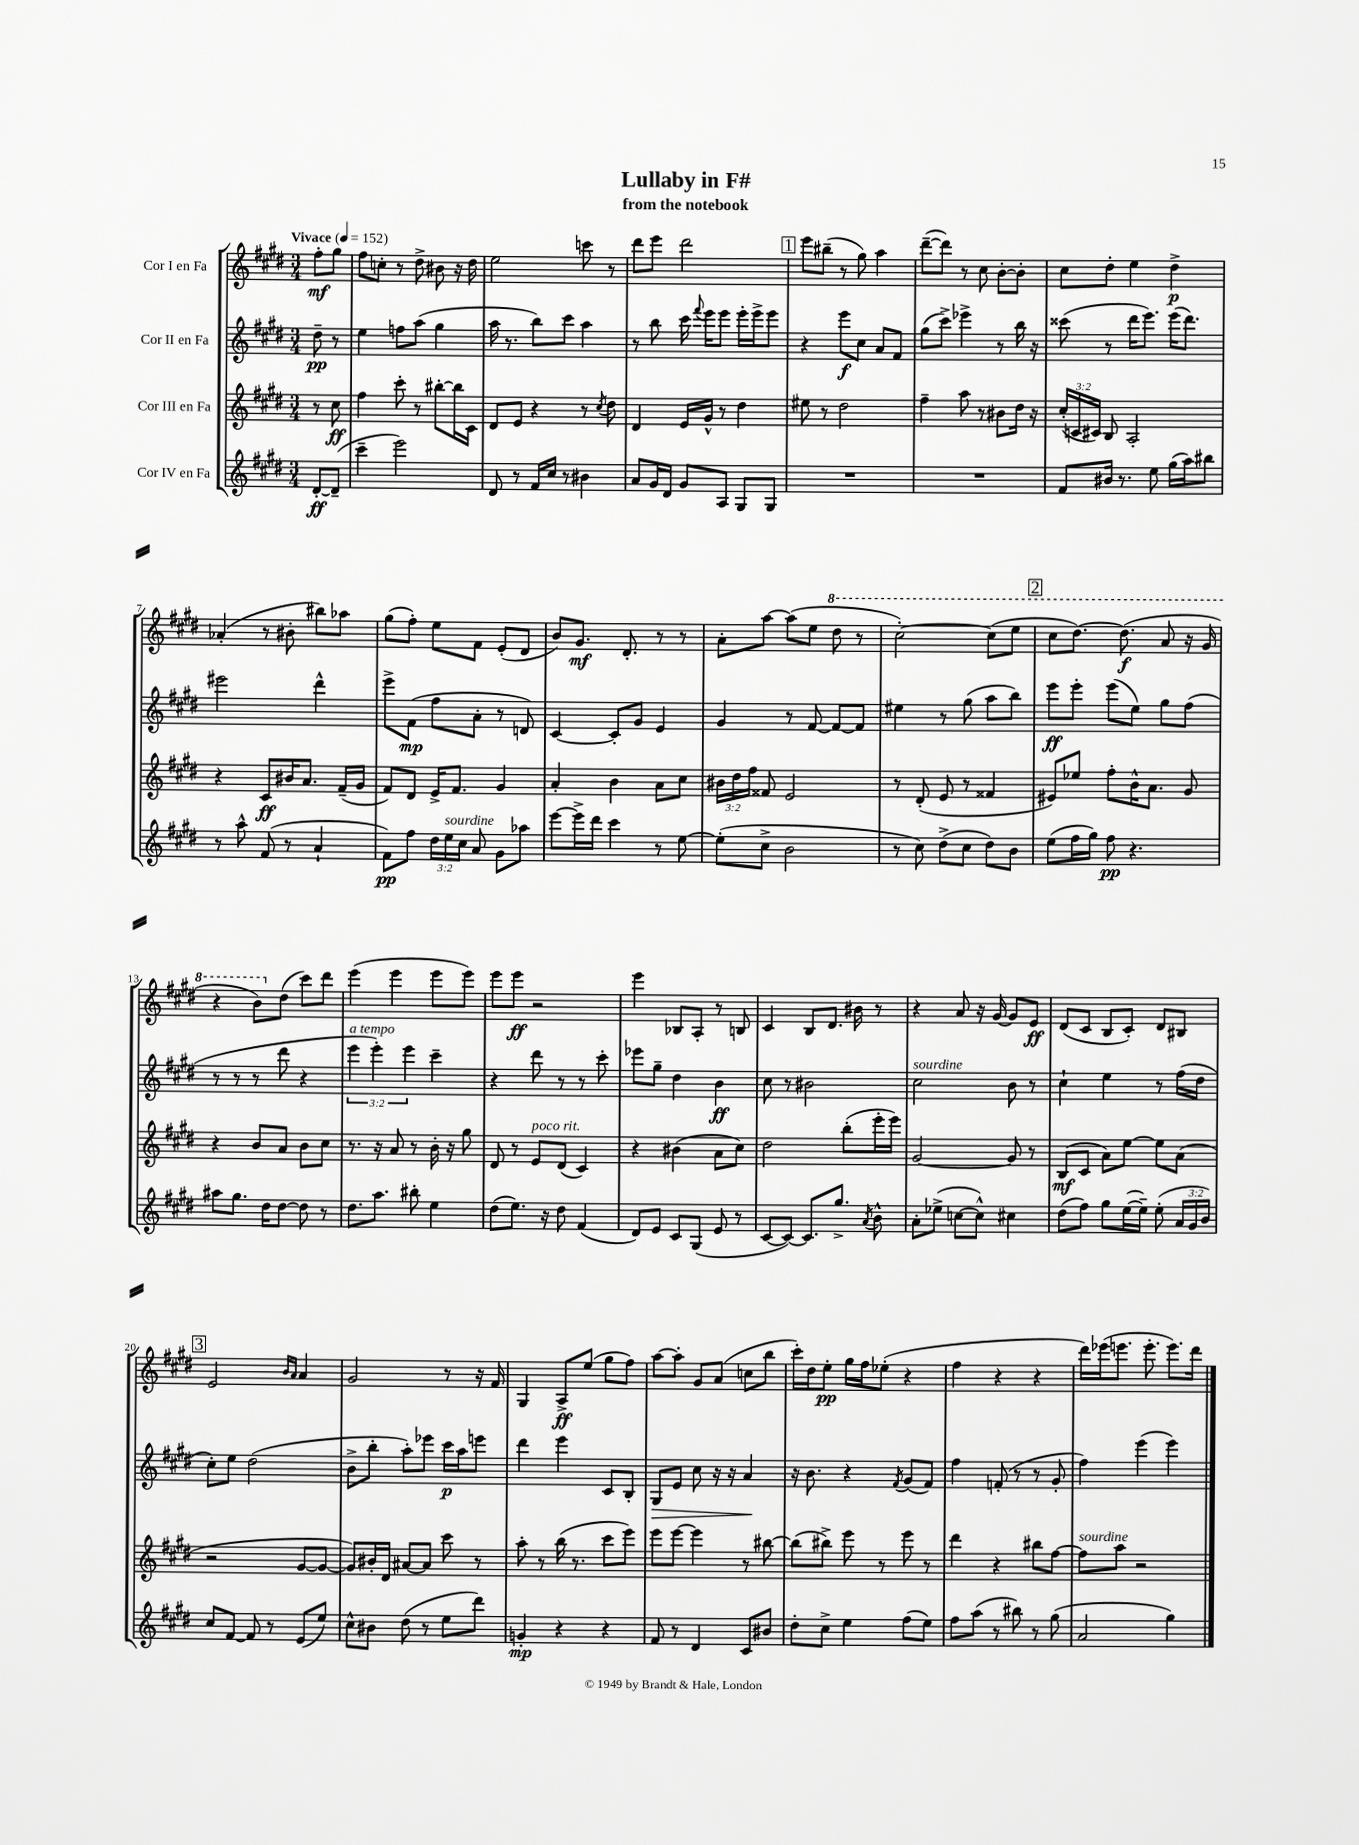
\header { title = "Lullaby in F#" subtitle = "from the notebook" }
<<
\new StaffGroup <<
\new Staff = "s0" \with { instrumentName = "Cor I en Fa" } {
    \clef treble \key e \major \numericTimeSignature \time 3/4 \partial 4 \tempo "Vivace" 4 = 152
    \autoBeamOff fis''8[-.\mf gis''8] |
    fis''8[ c''8]-. r8 dis''8-> bis'8 r16 dis''16 |
    e''2 c'''8 r8 |
    dis'''8[ e'''8] dis'''2 |
    \mark \markup { \box "1" } e'''8[ bis''8]--( r8 gis''8) a''4 |
    dis'''8[~--( dis'''8]) r8 cis''8 b'8[~-. b'8]-. |
    cis''8[ dis''8]-. e''4 dis''4->\p |
    aes'4-.( r8 bis'8-. bis''8[) aes''8] |
    gis''8[( fis''8]-.) e''8[ fis'8] e'8[-.( dis'8] |
    b'8[) gis'8.]\mf dis'8.-. r8 r8 |
    a'8[-. a''8]~ a''8[( e''8] \ottava #1 dis'''8 r8 |
    cis'''2~-.) cis'''8[( e'''8] |
    \mark \markup { \box "2" } cis'''8[ dis'''8.]~) dis'''8.\f( a''8 r16 gis''16 |
    r4 b''8[) \ottava #0 dis''8]( cis'''8[) dis'''8] |
    e'''4( e'''4 e'''8[ e'''8]) |
    e'''8[ e'''8]\ff r2 |
    e'''4 bes8[ a8]-. r8 b8 |
    cis'4 b8[ dis'8.] bis'16 r8 |
    r4 a'8 r16 gis'16~ gis'8[ e'8]\ff |
    dis'8[( cis'8] b8[ cis'8]-.) dis'8[ bis8] |
    \mark \markup { \box "3" } e'2 \grace { b'16[ a'16] } a'4 |
    gis'2 r8 r16 fis'16 |
    gis4 a8[->\ff e''8]( gis''8[ fis''8]) |
    a''8[~ a''8]-. gis'8[ a'8]( c''8[ b''8] |
    cis'''16[-.) dis''16 e''8]-.\pp gis''16[ fis''16 ees''8]-.( r4 |
    fis''4 r4 r4 |
    dis'''16[) ees'''16( e'''8.] e'''8.-. e'''8.[) dis'''16] \bar "|." |
}
\new Staff = "s1" \with { instrumentName = "Cor II en Fa" } {
    \clef treble \key e \major \numericTimeSignature \time 3/4 \override Staff.TupletNumber.text = #tuplet-number::calc-fraction-text \partial 4
    \autoBeamOff dis''8--\pp r8 |
    e''4 f''8[ a''8]( gis''4 |
    a''16 r8. b''8[) cis'''8] a''4 |
    r8 b''8 cis'''16 \appoggiatura { fis'''8 } e'''16[ e'''8] e'''16[-. e'''16-> e'''8] |
    \mark \markup { \box "1" } r4 e'''8[\f cis''8] a'8[ fis'8] |
    gis''8[( cis'''8]->) ees'''4-> r8 b''16 r16 |
    cisis'''8( r8 dis'''16[ e'''8.]) e'''16[( dis'''8.]) |
    eis'''2 dis'''4-^ |
    e'''8[-> fis'8]\mp( fis''8[ a'8]-. r8 d'8) |
    cis'4~ cis'8[-. gis'8] e'4 |
    gis'4 r8 fis'8~ fis'8[~ fis'8] |
    eis''4 r8 gis''8( a''8[ b''8]) |
    \mark \markup { \box "2" } e'''8[\ff e'''8]-. e'''8[( e''8]) gis''8[ fis''8]( |
    r8 r8 r8 dis'''8 r4 |
    \tuplet 3/2 { e'''4^\markup { \italic "a tempo" } e'''4-.) e'''4 } cis'''4-- |
    r4 dis'''8 r8 r8 cis'''8-. |
    ees'''8[ gis''8]-- dis''4 b'4\ff |
    cis''8 r8 bis'2 |
    cis''2^\markup { \italic "sourdine" } b'8 r8 |
    cis''4-! e''4 r8 fis''16[( dis''16] |
    \mark \markup { \box "3" } cis''8[-.) e''8] dis''2( |
    b'8[-> b''8]-. a''8[-.) ees'''8] cis'''16[\p a''16 e'''8] |
    dis'''4 e'''4 cis'8[ b8]-. |
    gis8[\> e'8] cis''8 r16 r16 a'4\! |
    r16 b'8. r4 \acciaccatura { fis'8 } gis'8[( fis'8]) |
    fis''4 f'8-.( r8 r8 gis'8-. |
    fis''4) e'''4( e'''4) \bar "|." |
}
\new Staff = "s2" \with { instrumentName = "Cor III en Fa" } {
    \clef treble \key e \major \numericTimeSignature \time 3/4 \override Staff.TupletNumber.text = #tuplet-number::calc-fraction-text \partial 4
    \autoBeamOff r8 cis''8\ff |
    fis''4 cis'''8-. r8 bis''8[~-. bis''16 cis'16] |
    dis'8[ e'8] r4 r8 \acciaccatura { cis''8 } dis''8 |
    dis'4 e'16[ gis'16]-^ r8 dis''4 |
    \mark \markup { \box "1" } eis''8 r8 dis''2 |
    fis''4-- a''8 r8 bis'8[ dis''16] r16 |
    \tuplet 3/2 { cis''16[-.( c'16 cis'16]) } b8 a2-. |
    r4 cis'8[\ff bis'16 a'8.] fis'16[--( gis'16] |
    fis'8[) dis'8] e'16[-> fis'8.] gis'4 |
    a'4-. b'4 a'8[ cis''8] |
    \tuplet 3/2 { bis'16[ dis''16 fis''16] } fisis'8 e'2 |
    r8 dis'8-.( e'8 r8 fisis'4 |
    \mark \markup { \box "2" } eis'8[) ees''8] fis''8[-. b'16-^ a'8.] gis'8 |
    r4 b'8[ a'8] b'8[ cis''8] |
    r8. r16 a'8 r8 b'16-. r16 gis''8 |
    dis'8 r8 e'8[^\markup { \italic "poco rit." } dis'8]( cis'4) |
    r4 bis'4( a'8[ cis''8]) |
    dis''2 b''8[-.( e'''16-. e'''16]) |
    gis'2~ gis'8 r8 |
    b8[\mf( cis'8] a'8[) e''8]~ e''8[ a'8]( |
    \mark \markup { \box "3" } r2 gis'8[~ gis'8]~ |
    gis'8[) bis'16-. dis'16] ais'8[~ ais'8] cis'''8 r8 |
    a''8-. r8 b''16( r8. cis'''8[ e'''8]) |
    e'''8[ e'''8]~ e'''4 r8 bis''8~ |
    bis''8[( bis''8]->) e'''8 r8 e'''8 r8 |
    dis'''4 r4 bis''8[ fis''8]~ |
    fis''8[^\markup { \italic "sourdine" } a''8] r2 \bar "|." |
}
\new Staff = "s3" \with { instrumentName = "Cor IV en Fa" } {
    \clef treble \key e \major \numericTimeSignature \time 3/4 \override Staff.TupletNumber.text = #tuplet-number::calc-fraction-text \partial 4
    \autoBeamOff dis'8[~-.\ff dis'8]--( |
    cis'''4-- e'''2) |
    dis'8 r8 fis'16[ cis''16] r8 bis'4 |
    a'8[ gis'16 dis'16] gis'8[ a8] gis8[ gis8] |
    \mark \markup { \box "1" } R2. |
    R2. |
    fis'8[ bis'16] r8. e''8 gis''16[( a''16) bis''8] |
    r8 a''8-^ fis'8( r8 a'4-! |
    fis'8[\pp) fis''8] \tuplet 3/2 { dis''16[ e''16^\markup { \italic "sourdine" } cis''16] } a'8 gis'8[ aes''8] |
    e'''8[~ e'''16-> dis'''16] cis'''4 r8 e''8~ |
    e''8[-.( cis''8]-> b'2 |
    r8 cis''8) dis''8[->( cis''8] dis''8[) b'8] |
    \mark \markup { \box "2" } e''8[( fis''16 gis''16]) fis''8\pp r4. |
    ais''8[ gis''8.] dis''16[ dis''8]~ dis''8 r8 |
    dis''8.[ a''8.] bis''8-. e''4 |
    dis''8[( e''8.]) r16 dis''8 fis'4( |
    dis'8[) e'8] cis'8[ gis8]( e'8 r8 |
    cis'8[~ cis'8]~) cis'8.[ gis''8.]-> \acciaccatura { a'8 } b'8-^ |
    a'8[-. ees''8]->( c''8[~ c''8]-^) cis''4 |
    dis''8[( fis''8]) gis''8[ e''16~( e''16]--) e''8-.( \tuplet 3/2 { a'16[ gis'16 b'16]) } |
    \mark \markup { \box "3" } cis''8[ fis'8]~ fis'8 r8 e'8[( e''8]) |
    cis''8[-^ bis'8] dis''8( r8 e''8[ dis'''8]) |
    g'4-.\mp r4 r4 |
    fis'8 r8 dis'4 cis'8[ bis'8] |
    dis''8[-. cis''8]-> e''4 fis''8[( e''8]) |
    fis''8[ a''8]( r8 bis''8) r8 gis''8( |
    a'2 gis''4) \bar "|." |
}
>>
>>
